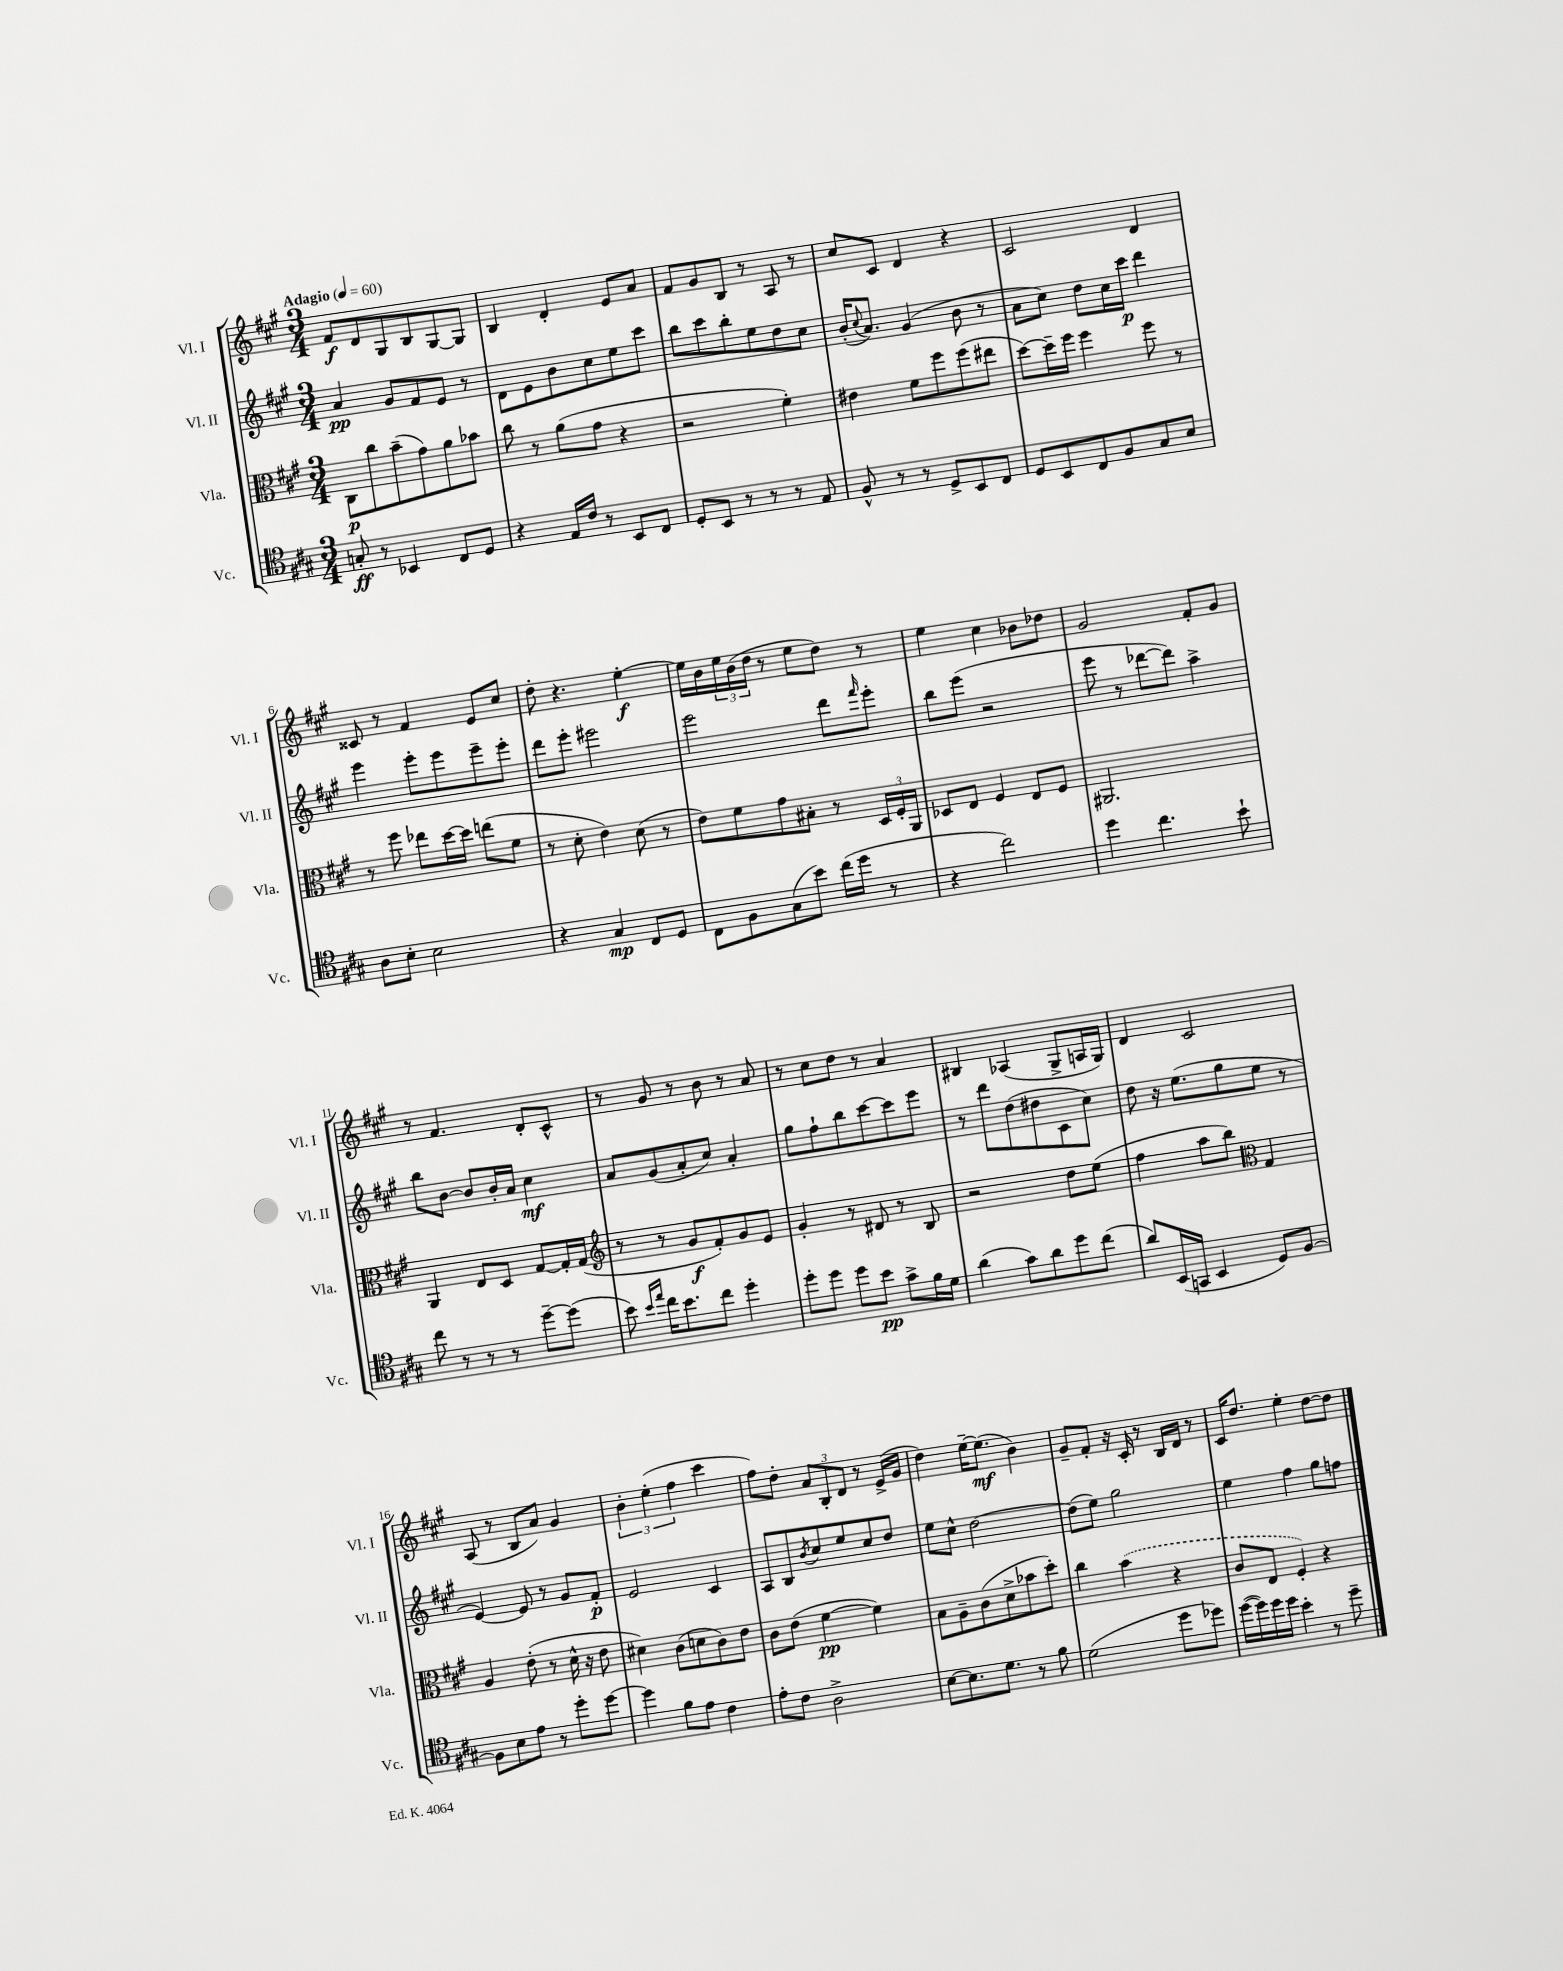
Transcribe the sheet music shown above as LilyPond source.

<<
\new StaffGroup <<
\new Staff = "s0" \with { instrumentName = "Vl. I" shortInstrumentName = "Vl. I" } {
    \clef treble \key a \major \numericTimeSignature \time 3/4 \tempo "Adagio" 4 = 60
    fis'8\f d'8 gis8 b8 gis8~ gis8 |
    b4 d'4-. e'8 a'8 |
    fis'8 gis'8 b8 r8 a8 r8 |
    cis''8 cis'8 d'4 r4 |
    cis'2 d'4 |
    cisis'8 r8 fis'4 e'8 cis''8 |
    d''8-. r4. e''4~-.\f |
    e''16 b'16 \tuplet 3/2 { e''16 b'16( d''16 } r8 e''8 d''8) r8 |
    e''4 cis''4 bes'8 des''8 |
    gis'2 fis'8-. gis'8 |
    r8 fis'4. d'8-. cis'8-^ |
    r8 gis'8 r8 b'8 r8 a'8 |
    r8 cis''8 d''8 r8 a'4 |
    bis4 aes4( gis8-> a16 gis16) |
    d'4 cis'2 |
    a8( r8 b8 a'8) gis'4 |
    \tuplet 3/2 { b'4-. e''4-.( fis''4 } cis'''4 |
    fis''8) d''8-. \tuplet 3/2 { a'8 b8-. d'8 } r8 e'16->( gis'16 |
    d''4) e''16~-- e''8.\mf( b'4) |
    gis'8-- fis'8-. r16 cis'16-. r8 b16 d'16 r8 |
    cis'16 d''8. e''4-. d''8~ d''8 \bar "|." |
}
\new Staff = "s1" \with { instrumentName = "Vl. II" shortInstrumentName = "Vl. II" } {
    \clef treble \key a \major \numericTimeSignature \time 3/4
    a'4\pp gis'8 fis'8 e'8 r8 |
    d'8 e'8 b'8 cis''8 e''8 cis'''8 |
    b''8 cis'''8 b''8-. e''8 d''8 cis''8 |
    b'16-.( \appoggiatura { cis''8 } a'8.) gis'4( b'8 r8 |
    a'8 cis''8) d''8 cis''16 cis'''16\p d'''4 |
    e'''4 e'''8-. e'''8 e'''8-- e'''8-. |
    d'''8 e'''8-. eis'''2 |
    e'''2 d'''8 \grace { fis'''16 } e'''8-. |
    b''8 e'''8( r2 |
    e'''8 r8 des'''8~ des'''8) a''4-> |
    b''8 b'8~ b'8 b'16-. a'16 cis''4\mf |
    a'8 gis'8( a'8-. cis''8) a'4-. |
    gis''8 fis''8-! b''8 cis'''8~ cis'''8 e'''8 |
    r8 d'''8 d''8( dis''8 cis'8 cis''8) |
    d''8 r16 e''8.( gis''8 e''8 r8 |
    e'4~) e'8 r8 gis'8 fis'8-.\p |
    e'2 cis'4 |
    a8 b8 \acciaccatura { b'8 } cis''8 e''8 cis''8 d''8 |
    e''8 cis''8-^ d''2~ |
    d''8( e''8) gis''2 |
    e''4 fis''4 gis''8 f''8 \bar "|." |
}
\new Staff = "s2" \with { instrumentName = "Vla." shortInstrumentName = "Vla." } {
    \clef alto \key a \major \numericTimeSignature \time 3/4
    cis8\p cis''8 b'8--( gis'8) a'8 bes'8 |
    cis''8 r8 a'8( gis'8 r4 |
    r2 fis'4-.) |
    eis'4 fis'8 fis''8 fis''8( eis''8 |
    d''8~) d''16-- fis''16 fis''4 fis''8 r8 |
    r8 fis''8 ees''8 d''16~ d''16 e''8( fis'8 |
    r8 d'8-. e'4) d'8( r8 |
    e'8) fis'8 gis'8 bis8-. r8 \tuplet 3/2 { d16 fis16-. a,16 } |
    des8 e8 fis4 e8 fis8 |
    ais,2. |
    a,4 e8 d8 gis8~ gis16-. gis16( |
    \clef treble r8 r8 gis'8\f fis'8-.) gis'8 e'8 |
    gis'4-. r8 dis'8 r8 b8 |
    r2 d''8 e''8( |
    fis''4 a''8 b''8) \clef alto gis4 |
    a4 e'8-.( r8 d'16-^ r16 e'8 |
    dis'4) cis'8( d'8 cis'8) e'8 |
    cis'8 e'8( fis'4~\pp fis'4) |
    b8 a8-- cis'8( d'8-> bes'8 d''8-.) |
    cis''4 \once \slurDashed b'4( r4 |
    cis'8 e8 fis4-.) r4 \bar "|." |
}
\new Staff = "s3" \with { instrumentName = "Vc." shortInstrumentName = "Vc." } {
    \clef tenor \key a \major \numericTimeSignature \time 3/4
    g8-.\ff r8 bes,4 cis8 d8 |
    r4 e16 cis'16 r8 b,8 cis8 |
    d8-. b,8 r8 r8 r8 e8 |
    fis8-^ r8 r8 d8-> b,8 cis8 |
    d8 b,8 cis8 fis8 gis8 b8 |
    a8 b8-. b2 |
    r4 gis4\mp cis8 d8 |
    cis8 fis8 gis8( b'8) cis''16( d''16 r8 |
    r4 cis''2) |
    d''4 cis''4. b'8-! |
    cis''8 r8 r8 r8 d''8~-- d''8( |
    b'8) \grace { b'16 e''16 } cis''16 b'8. cis''8 d''4-. |
    d''8-. d''8 d''8 b'8\pp gis'8-> fis'16 d'16 |
    a'4( gis'8) a'8 d''8 cis''8( |
    a'8) b,16( g,16 b,4 d8) fis8~ |
    fis8 b8 e'8 r8 d''8-. d''8~ |
    d''4 fis'8 e'8 cis'4 |
    e'8-. cis'8 a2-> |
    b8~ b8. d'8. r8 fis'8 |
    d'2( d''8 des''8) |
    d''16~( d''16) d''16 d''16 b'4-. r8 d''8-- \bar "|." |
}
>>
>>
